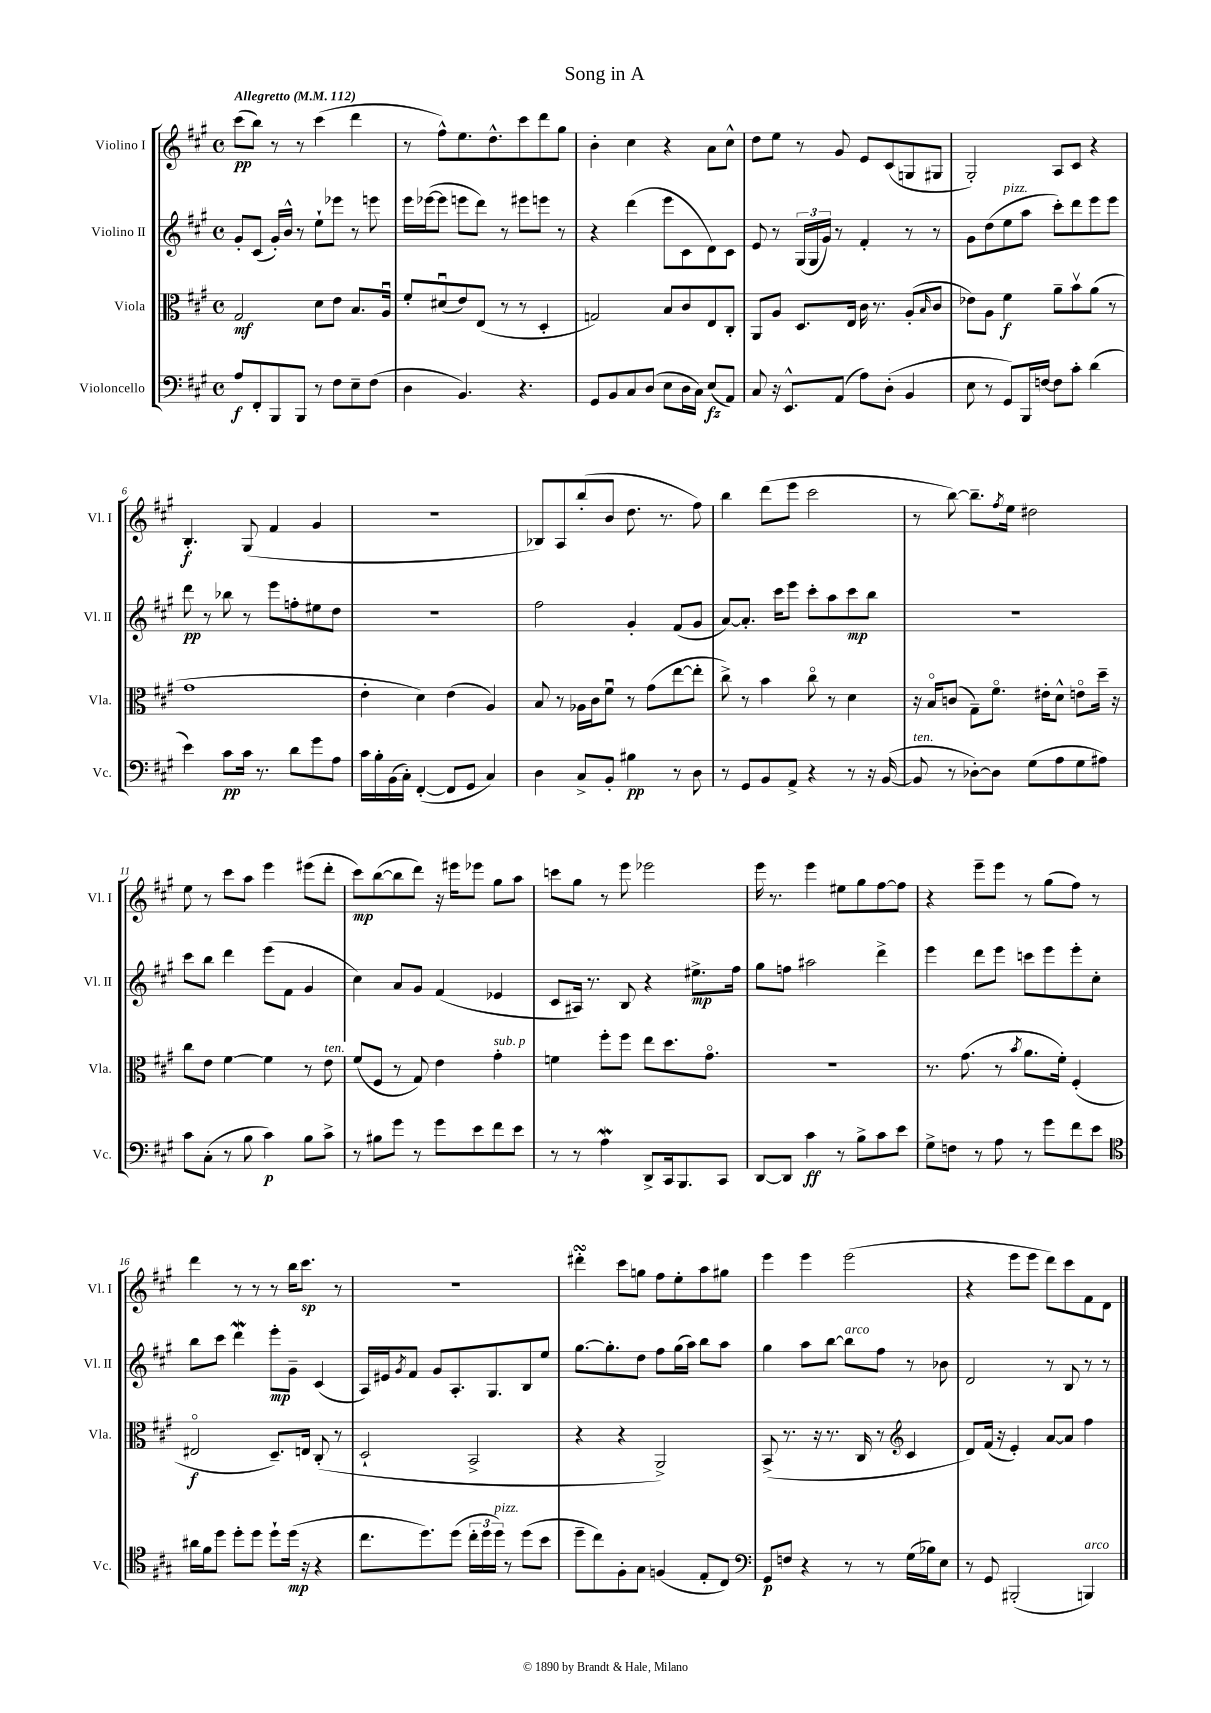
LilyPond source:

\header { title = "Song in A" }
<<
\new StaffGroup <<
\new Staff = "s0" \with { instrumentName = "Violino I" shortInstrumentName = "Vl. I" } {
    \clef treble \key a \major \defaultTimeSignature \time 4/4 \tempo "Allegretto" 4 = 112
    cis'''8\pp( b''8) r8 r8 cis'''4( d'''4 |
    r8 fis''8-^) e''8. d''8.-^ cis'''8 d'''8 gis''8 |
    b'4-. cis''4 r4 a'8 cis''8-^ |
    d''8 e''8 r8 gis'8 e'8 cis'8( g8 gis8 |
    gis2-.) a8 cis'8 r4 |
    b4.-.\f gis8( fis'4 gis'4 |
    r1 |
    bes8) a8 b''8-.( b'8 d''8. r8. fis''8) |
    b''4 d'''8( e'''8 cis'''2 |
    r8 b''8~) b''8.-- \acciaccatura { fis''8 } e''16 dis''2 |
    e''8 r8 cis'''8 a''8 e'''4 eis'''8( d'''8-. |
    cis'''8\mp) b''8~( b''8 d'''8) r16 eis'''16 ees'''8 gis''8 a''8 |
    c'''8 gis''8 r8 e'''8 ees'''2 |
    e'''16 r8. e'''4 eis''8 gis''8 fis''8~ fis''8 |
    r4 e'''8-- e'''8 r8 gis''8( fis''8) r8 |
    d'''4 r8 r8 r8 b''16 cis'''8.\sp r8 |
    r1 |
    dis'''4-.\turn cis'''8 g''8 fis''8 e''8-. a''8 gis''8 |
    e'''4 e'''4 e'''2( |
    r4 e'''8 e'''8 d'''8) cis'''8 fis'8 d'8 \bar "|." |
}
\new Staff = "s1" \with { instrumentName = "Violino II" shortInstrumentName = "Vl. II" } {
    \clef treble \key a \major \defaultTimeSignature \time 4/4
    gis'8-. cis'8( gis'16-.) b'16-^ r8 e''8-! ees'''8 r8 e'''8 |
    e'''16 ees'''16~( ees'''8 e'''8 d'''8) r8 eis'''8 e'''8 r8 |
    r4 d'''4( e'''8 cis'8 d'8) cis'8 |
    e'8 r8 \tuplet 3/2 { gis16( gis16 gis'16) } r8 fis'4-. r8 r8 |
    gis'8 d''8( e''8^\markup { \italic "pizz." } a''8 cis'''8-.) d'''8 e'''8 e'''8 |
    d'''8\pp r8 bes''8 r8 e'''8 f''8-. eis''8 d''8 |
    R1 |
    fis''2 gis'4-. fis'8( gis'8 |
    a'8~) a'8.-. cis'''16 e'''8 cis'''8-. a''8 cis'''8\mp b''8 |
    r1 |
    cis'''8 b''8 d'''4 e'''8( fis'8 gis'4 |
    cis''4) a'8 gis'8 fis'4( ees'4 |
    cis'8 ais16) r8. b8 r4 eis''8.->\mp fis''16 |
    gis''8 f''8 ais''2 d'''4-> |
    e'''4 d'''8 e'''8 c'''8 e'''8 e'''8-. cis''8-. |
    b''8 cis'''8 d'''4\mordent e'''8-.\mp gis'8-- cis'4( |
    a16) eis'16 \acciaccatura { gis'8 } fis'8 gis'8 a8.-. gis8. b8 e''8 |
    gis''8.~ gis''8.-. d''8 fis''8 gis''16( a''16) b''8 a''8 |
    gis''4 a''8 b''8~ b''8^\markup { \italic "arco" } fis''8 r8 bes'8 |
    d'2 r8 b8 r8 r8 \bar "|." |
}
\new Staff = "s2" \with { instrumentName = "Viola" shortInstrumentName = "Vla." } {
    \clef alto \key a \major \defaultTimeSignature \time 4/4
    gis2\mf d'8 e'8 b8. a16\downbow |
    fis'8-. dis'8\downbow( e'8) e8( r8 r8 d4-. |
    g2) b8 cis'8 e8 cis8-. |
    a,8 a8 d8. e16 cis'16 r8. a8-.( \grace { b16 } cis'8 |
    ees'8) a8 fis'4\f a'8-- b'8\upbow a'8( r8 |
    gis'1 |
    e'4-. d'4) e'4( a4) |
    b8 r8 aes16 cis'16 fis'8\downbow r8 gis'8( e''8~ e''8-. |
    cis''8->) r8 b'4 cis''8\flageolet r8 d'4 |
    r16 b16\flageolet c'8( gis8--) fis'8.\flageolet eis'16-. d'8-^ e'8\flageolet d''16-- r16 |
    cis''8 e'8 fis'4~ fis'4 r8 e'8^\markup { \italic "ten." } |
    fis'8( fis8 r8 gis8) e'4 gis'4-.^\markup { \italic "sub. p" } |
    f'4 fis''8-. fis''8 e''8 d''8. gis'8.\flageolet |
    R1 |
    r8. gis'8.( r8 \acciaccatura { b'8 } a'8. fis'16-.) fis4-.( |
    eis2\flageolet\f d8.--) e16 cis8-.( r8 |
    d2-! b,2-> |
    r4 r4 a,2->) |
    b,8->( r8. r16 r8. cis16 r8 \clef treble cis'4 |
    d'8) fis'16( r16 e'4-.) a'8~ a'8 fis''4 \bar "|." |
}
\new Staff = "s3" \with { instrumentName = "Violoncello" shortInstrumentName = "Vc." } {
    \clef bass \key a \major \defaultTimeSignature \time 4/4
    a8\f fis,8-. b,,8 b,,8 r8 fis8 e8-- fis8( |
    d4 b,4.) r4. |
    gis,8 b,8 cis8 d8( e8 d16 cis16) e8\fz( a,8) |
    cis8 r16 e,8.-^ a,8( a8) d8-.( b,4 |
    e8 r8 gis,8) b,,16 f16~ f8 cis'8-. d'4( |
    e'4) cis'8\pp cis'16 r8. d'8 gis'8 a8 |
    cis'16 b16-. b,16( cis16-.) fis,4~-.( fis,8 gis,8 cis4) |
    d4 cis8-> b,8-. bis4\pp r8 d8 |
    r8 gis,8 b,8 a,8-> r4 r8 r16 b,16~( |
    b,8^\markup { \italic "ten." } r8 des8~-.) des8 gis8( a8 gis8 ais8) |
    cis'8 cis8-.( r8 b8 cis'4\p) b8 cis'8-> |
    r8 bis8 gis'8 r8 gis'8 e'8 fis'8 e'8 |
    r8 r8 a4\mordent d,8-> cis,16 b,,8. cis,8 |
    d,8~ d,8 cis'4\ff r8 b8-> cis'8 e'8 |
    gis8-> f8 r8 a8 r8 gis'8 fis'8 e'8 |
    \clef tenor ais'16 fis'16 d''8 d''8-. d''8 d''8-! d''16\mp( r16 r4 |
    cis''8. d''8.) d''8( \tuplet 3/2 { cis''16-. d''16 d''16^\markup { \italic "pizz." }) } r8 d''8( b'8 |
    d''8-- cis''8) fis8-. gis8 f4( e8-. cis8) |
    \clef bass gis,8\p f8 r4 r8 r8 gis16( bes16) e8 |
    r8 gis,8 bis,,2-.( b,,4^\markup { \italic "arco" }) \bar "|." |
}
>>
>>
